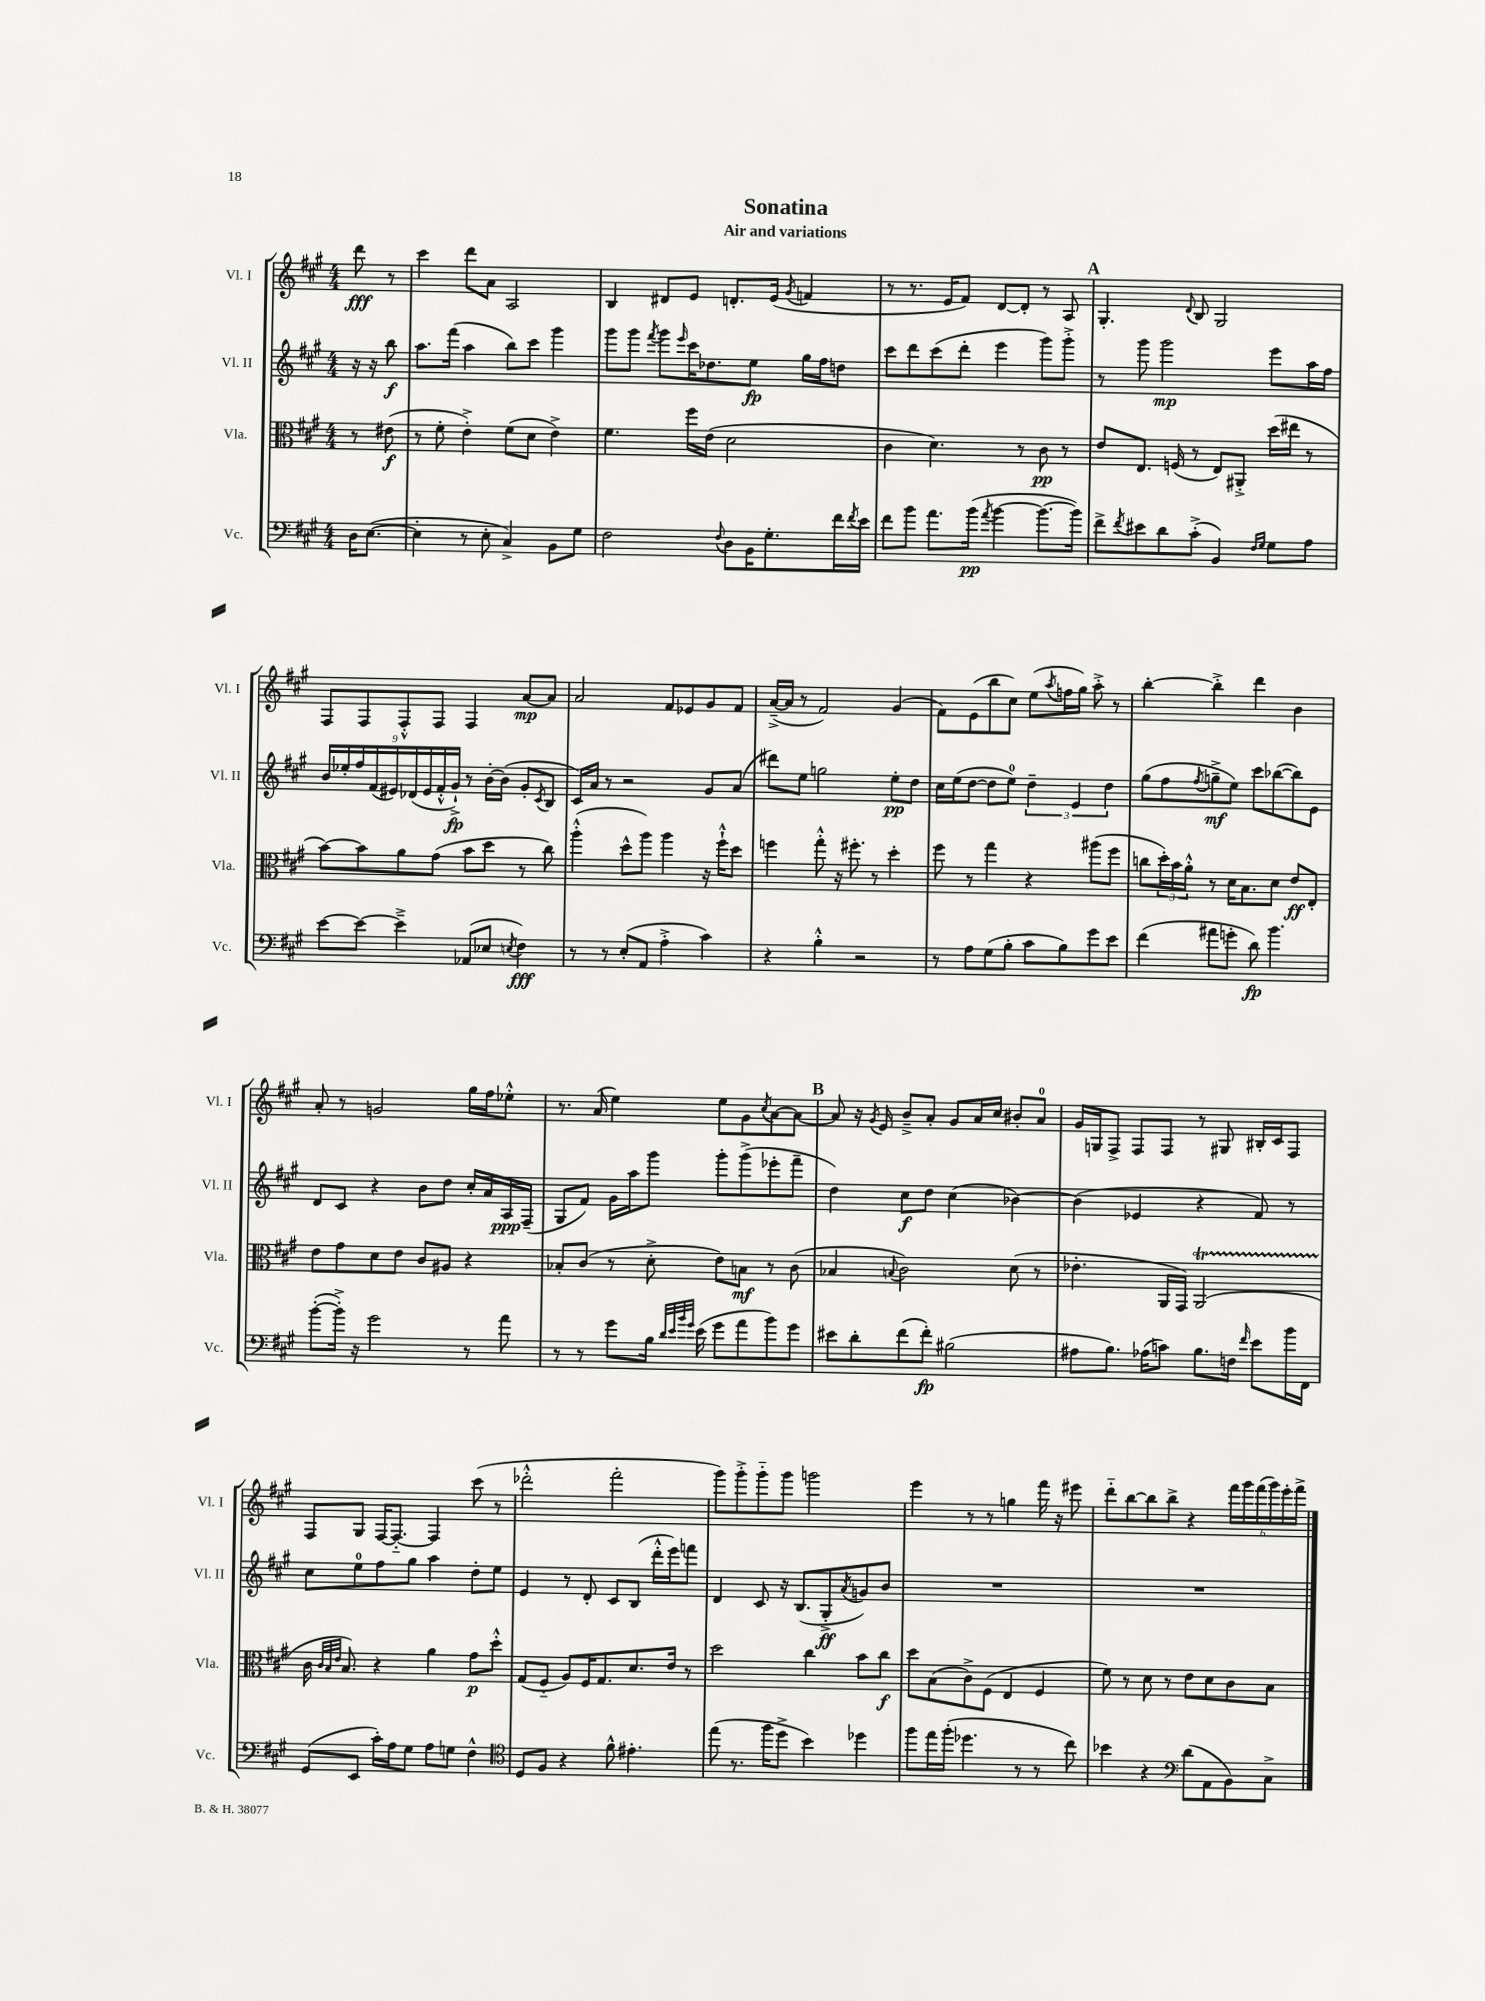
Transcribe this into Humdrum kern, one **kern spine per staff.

**kern	**kern	**kern	**kern
*staff4	*staff3	*staff2	*staff1
*clefF4	*clefC3	*clefG2	*clefG2
*k[f#c#g#]	*k[f#c#g#]	*k[f#c#g#]	*k[f#c#g#]
*M4/4	*M4/4	*M4/4	*M4/4
16D\LK	8r	16r	8ddd\
([8.E\J	.	16r	.
.	(8e#\	8bb\	8r
=	=	=	=
4E'\]	8r	8.aa\L	4ccc#\
.	8f#'\	.	.
.	.	(16fff#\Jk	.
8r	4e'^\)	4aa\	8ddd\L
8E'\	.	.	8a\J
4C#^/)	(8f#\L	8bb\L)	2A/
.	8d\J	8ccc#\J	.
8BB\L	4e^\)	4ggg#\	.
8G#\J	.	.	.
=	=	=	=
2F#\	4.f#\	8ggg#\L	4B/
.	.	8ggg#\J	.
.	.	8qfff#/	.
.	.	8ggg#\L	8d#/L
.	.	16qqeee/	.
.	16ff#\LL	16ccc#\K	8e/J
.	(16e\JJ	8.dd-\	.
8qqF#/	.	.	.
8D\L	2d\	.	8.d'/L
16BB\K	.	8ee\J	.
8.G#'\	.	.	(16e/Jk
.	.	.	8qg#/
.	.	16gg#\LL	4f/
.	.	16ff#\J	.
16f#\L	.	8dd\J	.
8qf#/	.	.	.
16e\JJ	.	.	.
=	=	=	=
8f#\L	4c#\	8ccc#\L	8r
8b\J	.	8ddd\	8.r
8.a\L	4.d\)	(8ccc#\	.
.	.	.	16e/LK
.	.	8ddd'\J	8f#/J)
(16b\Jk	.	.	.
8qa/	.	.	.
[4b\	.	4eee\	[8d/L
.	8r	.	8d'/]J
8.b\_L	8c#\	8ggg#\L)	8r
.	8r	8ggg#'^\J	8A/
16b\]Jk)	.	.	.
=	=	=	=
8f#^\L	8e/L	8r	4.G#'/
8qf#/	.	.	.
8e#\	8.E/J	8ggg#\	.
8d\	.	2ggg#\	.
.	(16F/	.	.
.	.	.	8qqd/
(8c#'^\J	8r	.	8B/
4BB/)	8E/L)	.	2G#/
.	8AA#'^/J	.	.
16qqF#/LL	.	.	.
16qqG#/JJ	.	.	.
8G#\L	(16dd\LL	8eee\L	.
.	16ee#\JJ	.	.
8A\J	8r	16aa\L	.
.	.	16ff#\JJ	.
=	=	=	=
[8e\L	[8b\L)	18b/LL	8F#/L
.	.	18ee-'/	.
.	.	18ff#/	.
8e\_J	8b\]	.	8F#/
.	.	(18f#/	.
.	.	18e#/)	.
4e~^\]	8a\	.	8F#'^^/
.	.	(18d-/	.
.	.	18e#/	.
.	(8g#\J	.	8F#/J
.	.	18f#'^^/	.
.	.	18g#`^/JJ)	.
(8AA-/L	8b\L	8r	4F#/
8E-/J	8dd\J	[16b'\LL	.
.	.	(16b\]JJ	.
8qE/	.	.	.
4F#\)	8r	8g#'/L	[8a/L
.	.	8qc#/	.
.	8cc#\)	8B/J	8a/]J
=	=	=	=
8r	(4aa'^^\	16c#/LL)	2a/
.	.	16a/JJ	.
8r	.	8r	.
(8E'/L	8dd^^\L	2r	.
8AA/J	8aa\J)	.	.
4A'^\	4aa\	.	8f#/L
.	.	.	8e-/
4c#\)	16r	8g#/L	8g#/
.	16ff#`^^\LK	.	.
.	8dd\J	(8a/J	8f#/J
=	=	=	=
4r	4ff\	8ddd#\L)	([16a~^/LL
.	.	.	16a/]JJ
.	.	8ee\J	8r
4B'^^\	8gg#'^^\	2gg\	2f#/)
.	16r	.	.
.	8.ff#'\	.	.
2r	.	.	.
.	8r	.	.
.	4dd'\	8ee'\L	(4g#/
.	.	8dd\J	.
=	=	=	=
8r	8ff#\	16cc#\LL	8f#\L)
.	.	(16ee\J	.
8A\L	8r	[8dd\J	(8e\
(8G#\	4gg#\	8dd\]L	8bb\
8B'\J	.	8ee\J)	8cc#\J)
8c#\L	4r	6dd~\	(8ee\L
.	.	.	8qaa/
8B\)	.	.	16ff\L
.	.	6e/	.
.	.	.	16gg#\JJ)
8g#\	(8aa#\L	.	8aa'^\
.	.	6dd\	.
8e\J	8ff#\J	.	8r
=	=	=	=
(4f#\	8cc\L	(8gg#\L	[4bb'\
.	24dd'\L)	8ff#\	.
.	24b\	.	.
.	24a'^^\JJ	.	.
.	.	8qff#/	.
8a#\L	8r	8gg~^\	4bb'^\]
8g'\J	16d\LK	8ee\J)	.
.	8.B\	.	.
8d\)	.	8ccc#\L	4ddd\
4.b\	8d\J	([8bb-\	.
.	8e/L	8bb-\])	4b\
.	8E'/J	8e\J	.
=	=	=	=
([8b'\L	8e\L	8d/L	8a'/
16b'^\]Jk)	8g#\	8c#/J	8r
16r	.	.	.
2g#\	8d\	4r	2g/
.	8e\J	.	.
.	8c#/L	8b\L	.
.	8A#/J	8dd\J	.
8r	4r	16cc#'/LL	16gg#\LL
.	.	16a/	16ff#\J
8a\	.	16A/	8ee-'^^\J
.	.	(16F#~/JJ	.
=	=	=	=
8r	8B-'/L	8G#/L	8.r
8r	(8c#/J	8f#/J)	.
.	.	.	(16a/
8g#\L	8r	16g#\LL	4ee\)
.	.	16aa\J	.
16B\Jk	8d'^\	8ggg#\J	.
32qqd/LLL	.	.	.
32qqe/	.	.	.
32qqb/	.	.	.
32qqg#/JJJ	.	.	.
(16e\	.	.	.
8g#\L	8e\L)	8ggg#'\L	8ee\L
8a\	8B\J	(8ggg#^\	8g#\
.	.	.	8qcc#/
8b\)	8r	8eee-'\	[8a\
8g#\J	(8c#\	8fff#~\J	8a\_J
=	=	=	=
8e#\L	4B-/	4dd\)	8a/]
8d'\	.	.	16r
.	.	.	8qg#/
.	.	.	16e/
.	8qqB/	.	.
(8f#\	2c#\)	8cc#\L	8b~^/L
8f#'\J)	.	8dd\J	8a'/J
(2B#\	.	(4cc#\	8g#/L
.	.	.	16a/L
.	.	.	16cc#/JJ
.	(8d\	[4b-\)	8b#'/L
.	8r	.	8a/J
=	=	=	=
8A#\L	4.e-'\	(4b-\]	16g#/LL
.	.	.	16G/J
8.B\J)	.	.	8F#^/J
.	.	4e-/	8F#/L
(16A-\LK	.	.	.
8c\J)	16AA/LL	.	8F#/J
.	16GG#/JJ)	.	.
8.B\L	(2AA/	4r	8r
.	.	.	8G#/
16F\Jk	.	.	.
16qqf#/	.	.	.
8e\L	.	8f#/)	16B#'/LL
.	.	.	16c#/J
16b\L	.	8r	8F#/J
16FF#\JJ	.	.	.
=	=	=	=
(8GG#/L	16c#\	8cc#\L	8F#/L
.	32qqc#/LLL	.	.
.	32qqB/	.	.
.	32qqe/JJJ	.	.
.	8.B/)	.	.
8EE/J	.	8ee\	8G#/J
16c#'\LL)	4r	8ff#\	[16F#/LK
16A\J	.	.	8.F#'~/_J
8G#\J	.	8gg#\J	.
8A\L	4a\	4aa\	4F#/]
8G\J	.	.	.
4F#^^\	8g#\L	8dd'\L	(8ccc#\
.	8dd'^^\J	8ee\J	8r
=	=	=	=
*clefC4	*	*	*
8D/L	(8G#/L	4e/	2ddd-'^^\
8F#/J	8F#'~/J	.	.
4r	8A/L)	8r	.
.	16F#/K	8d'/	.
.	8.G#/	.	.
8f#^^\	.	8c#/L	2fff#'\
4.e#'\	8.d/	(8B/J	.
.	.	16ddd'^^\LL	.
.	16e/Jk	16eee\J)	.
.	8r	8fff\J	.
=	=	=	=
(8ee\	2dd\	4d/	8ggg#\L)
8.r	.	.	8ggg#'^\
.	.	8c#/	8ggg#'~\
16ff#\LK	.	.	.
8dd^\J	.	16r	8ggg#\J
.	.	(8.B/L	.
4b\)	4cc#\	.	2ggg\
.	.	8G#'^/	.
.	.	8qa/	.
4dd-\	8b\L	8g/)	.
.	8cc#\J	8b/J	.
=	=	=	=
8ff#\L	8dd\L	1r	4eee\
16ee\L	(8B\	.	.
(16ff#'\JJ	.	.	.
4.dd-\	8c#^\)	.	8r
.	(8F#\J	.	8r
.	4E/	.	4gg\
8r	.	.	.
8r	4F#/	.	16fff#\
.	.	.	16r
8cc#\)	.	.	8eee#\
=	=	=	=
4b-\	8f#\)	1r	8ddd'~\L
.	8r	.	[8bb\
4r	8d\	.	8bb\]
.	8r	.	8bb^\J
*clefF4	*	*	*
(8d\L	8e\L	.	4r
8AA\	8d\	.	.
8BB\)	8c#\	.	24fff#\LL
.	.	.	24ggg#\
.	.	.	(24fff#\
8C#^\J	8B\J	.	24ggg#\)
.	.	.	24eee'\
.	.	.	24fff#^\JJ
==	==	==	==
*-	*-	*-	*-
